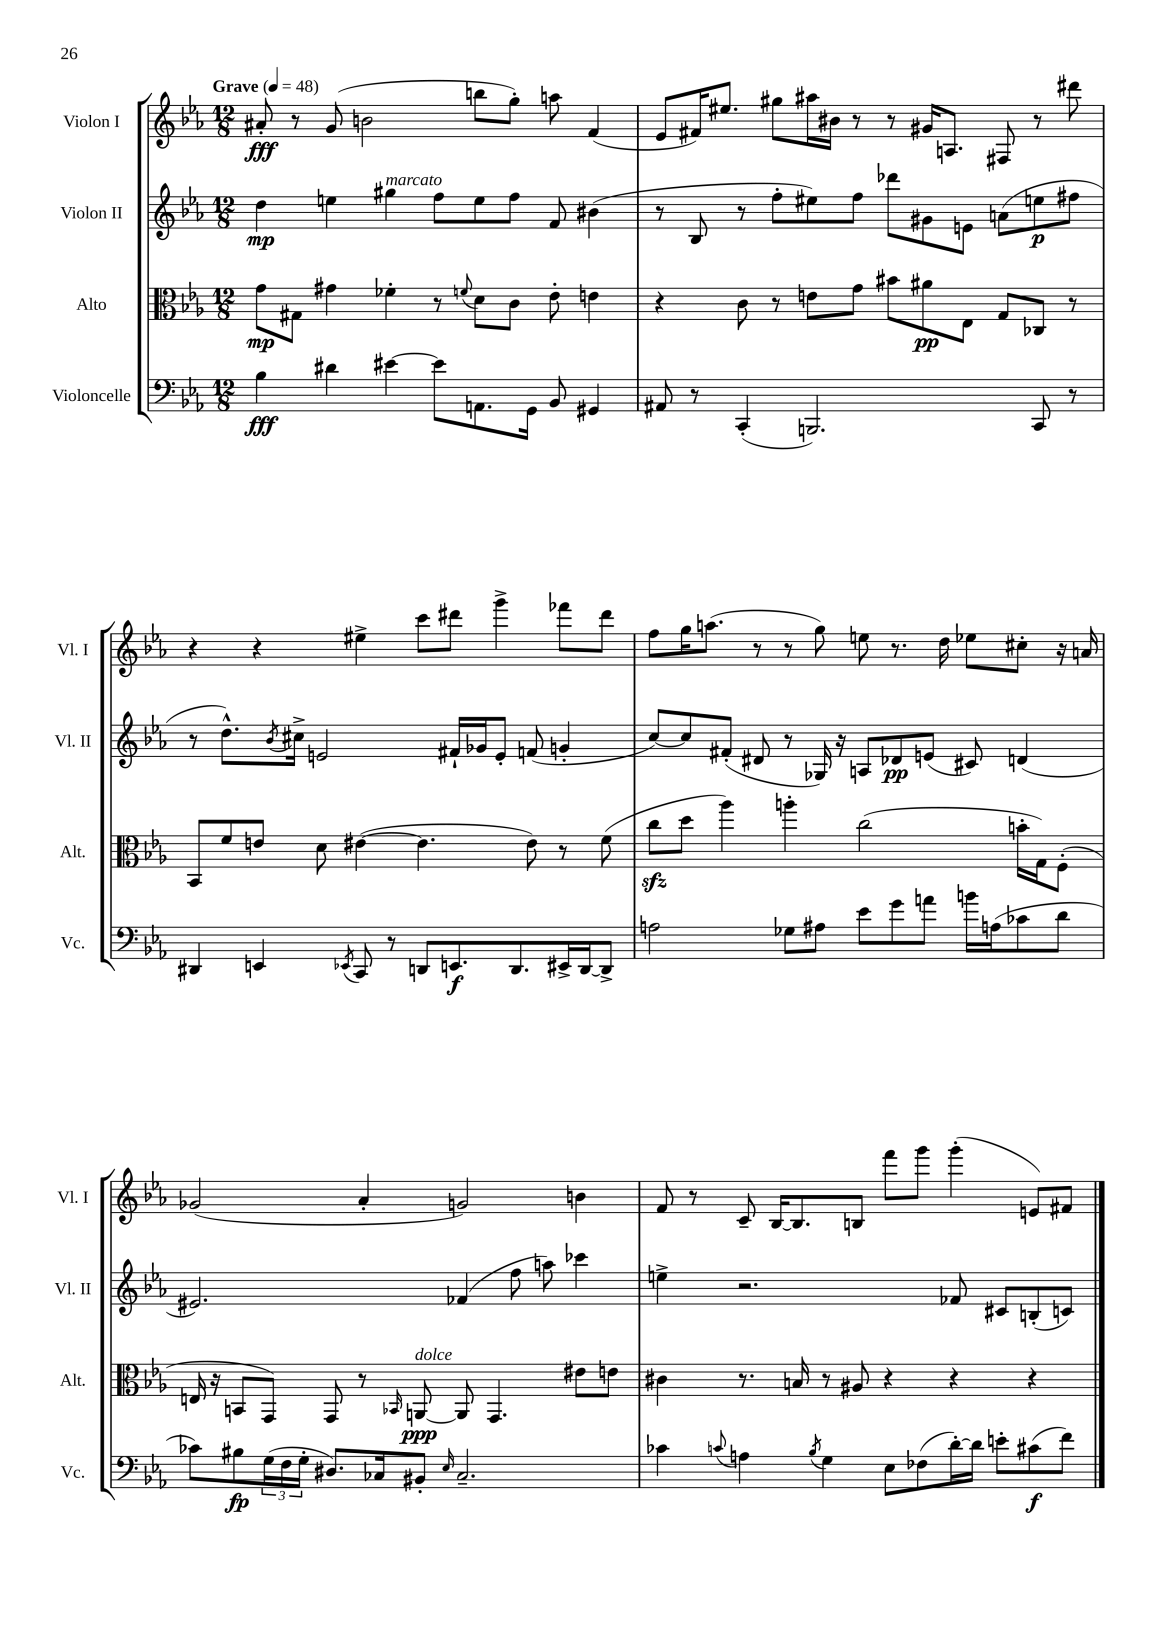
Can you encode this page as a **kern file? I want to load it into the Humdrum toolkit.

**kern	**dynam	**kern	**dynam	**kern	**dynam	**kern	**dynam
*part4	*part4	*part3	*part3	*part2	*part2	*part1	*part1
*staff4	*staff4	*staff3	*staff3	*staff2	*staff2	*staff1	*staff1
*I"Violoncelle	*	*I"Alto	*	*I"Violon II	*	*I"Violon I	*
*I'Vc.	*	*I'Alt.	*	*I'Vl. II	*	*I'Vl. I	*
*clefF4	*	*clefC3	*	*clefG2	*	*clefG2	*
*k[b-e-a-]	*	*k[b-e-a-]	*	*k[b-e-a-]	*	*k[b-e-a-]	*
*M12/8	*	*M12/8	*	*M12/8	*	*M12/8	*
*MM48	*	*MM48	*	*MM48	*	*MM48	*
=1	=1	=1	=1	=1	=1	=1	=1
!	!	!	!	!	!	!LO:TX:a:B:t=Grave	!
4B-\	fff	8g\L	mp	4dd\	mp	8a#X'/	fff
.	.	8G#X\J	.	.	.	8r	.
4d#X\	.	4g#X\	.	4een\	.	(8g/	.
.	.	.	.	.	.	2bn\	.
!	!	!	!	!LO:TX:a:i:t=marcato	!	!	!
[4e#X\	.	4f-X'\	.	4gg#X\	.	.	.
8e#\L]	.	8r	.	8ff\L	.	.	.
.	.	8qqfn/	.	.	.	.	.
8.AAn\	.	8d\L	.	8ee\	.	8bbn\L	.
.	.	8c\J	.	8ff\J	.	8gg'\J)	.
16GG\Jk	.	.	.	.	.	.	.
8BB-/	.	8e-'\	.	8f/	.	8aan\	.
4GG#X/	.	4en\	.	(4b#X\	.	(4f/	.
=2	=2	=2	=2	=2	=2	=2	=2
8AA#X/	.	4r	.	8r	.	8e-/L	.
8r	.	.	.	8B-/	.	16f#X/K)	.
.	.	.	.	.	.	8.ee#X/J	.
(4CC'/	.	8c\	.	8r	.	.	.
.	.	8r	.	8ff'\L	.	8gg#X\L	.
2.BBBn/)	.	8en\L	.	8ee#X\)	.	16aa#X\L	.
.	.	.	.	.	.	16b#X\JJ	.
.	.	8g\J	.	8ff\J	.	8r	.
.	.	8b#X\L	.	8ddd-X\L	.	8r	.
.	.	8a#X\	pp	8g#X\	.	16g#X/KL	.
.	.	.	.	.	.	8.An/J	.
.	.	8E-\J	.	8en\J	.	.	.
.	.	8G/L	.	(8an\L	.	8F#X/	.
8CC/	.	8C-X/J	.	8een\	p	8r	.
8r	.	8r	.	8ff#X\J	.	8ddd#X\	.
!!LO:LB:g=z
=3	=3	=3	=3	=3	=3	=3	=3
4DD#X/	.	8BB-/L	.	8r	.	4r	.
.	.	8f/	.	8.dd^^\L)	.	.	.
4EEn/	.	8en/J	.	.	.	4r	.
.	.	.	.	8qb-/	.	.	.
.	.	.	.	16cc#X^\Jk	.	.	.
.	.	8d\	.	2en/	.	.	.
8qEE-X/	.	.	.	.	.	.	.
8CC/	.	([4e#X\	.	.	.	4ee#X^\	.
8r	.	.	.	.	.	.	.
8DDn/L	.	4.e#\]	.	.	.	8ccc\L	.
8.EEn/	f	.	.	16f#X`/LL	.	8ddd#X\J	.
.	.	.	.	16g-X/J	.	.	.
.	.	.	.	8e'/J	.	4ggg^\	.
8.DD/	.	.	.	.	.	.	.
.	.	8e#\)	.	(8fn/	.	.	.
16EE#X^/L	.	8r	.	4gn'/	.	8fff-X\L	.
[16DD/J	.	.	.	.	.	.	.
8DD^/J]	.	(8f\	.	.	.	8ddd#\J	.
=4	=4	=4	=4	=4	=4	=4	=4
2An\	.	8cczz\L	.	[8cc/L)	.	8ff\L	.
.	.	8dd\J	.	8cc/]	.	16gg\K	.
.	.	.	.	.	.	(8.aan\J	.
.	.	4aa-\)	.	(8f#X'/J	.	.	.
.	.	.	.	8d#X/	.	8r	.
8G-X\L	.	4aan'\	.	8r	.	8r	.
8A#X\J	.	.	.	16G-X/)	.	8gg\)	.
.	.	.	.	16r	.	.	.
8e-\L	.	(2cc\	.	8An/L	.	8een\	.
8g\	.	.	.	8d-X/	pp	8.r	.
8an\J	.	.	.	(8en/J	.	.	.
.	.	.	.	.	.	16dd\	.
16bn\LL	.	.	.	8c#X/)	.	8ee-X\L	.
(16An\J	.	.	.	.	.	.	.
8c-X\	.	16bn'\LL	.	(4dn/	.	8cc#X'\J	.
.	.	16G\J)	.	.	.	.	.
8d\J	.	(8F'\J	.	.	.	16r	.
.	.	.	.	.	.	16an/	.
!!LO:LB:g=z
=5	=5	=5	=5	=5	=5	=5	=5
8c-X\L)	.	16En/	.	2.e#X/)	.	(2g-X/	.
.	.	16r	.	.	.	.	.
8B#X\	fp	8BBn/L	.	.	.	.	.
(24G\L	.	8GG/J)	.	.	.	.	.
24F\	.	.	.	.	.	.	.
24G'\JJ	.	.	.	.	.	.	.
8.D#X/L)	.	8GG/	.	.	.	.	.
.	.	8r	.	.	.	4a-'/	.
16C-X/k	.	.	.	.	.	.	.
.	.	16qqBB-X/	.	.	.	.	.
!	!	!LO:TX:a:i:t=dolce	!	!	!	!	!
8BB#X'/J	.	[8AAn/	ppp	.	.	.	.
16qqE-/	.	.	.	.	.	.	.
2.C-~/	.	8AA/]	.	(4f-X/	.	2gn/)	.
.	.	4.GG/	.	.	.	.	.
.	.	.	.	8ff\	.	.	.
.	.	.	.	8aan\)	.	.	.
.	.	8e#X\L	.	4ccc-X\	.	4bn\	.
.	.	8en\J	.	.	.	.	.
=6	=6	=6	=6	=6	=6	=6	=6
4c-X\	.	4c#X\	.	4een^\	.	8f/	.
.	.	.	.	.	.	8r	.
8qqcn/	.	.	.	.	.	.	.
4An\	.	8.r	.	2.r	.	8c~/	.
.	.	.	.	.	.	[16B-/KL	.
.	.	16Bn/	.	.	.	8.B-/]	.
8qB-/	.	.	.	.	.	.	.
4G\	.	8r	.	.	.	.	.
.	.	8A#X/	.	.	.	8Bn/J	.
8E-\L	.	4r	.	.	.	8fff\L	.
(8F-X\	.	.	.	.	.	8ggg\J	.
[16d'\L)	.	4r	.	8f-X/	.	(4ggg'\	.
16d\JJ]	.	.	.	.	.	.	.
8en'\L	.	.	.	8c#X/L	.	.	.
(8c#X\	f	4r	.	(8Bn'/	.	8en/L)	.
8f\J)	.	.	.	8cn/J)	.	8f#X/J	.
==	==	==	==	==	==	==	==
*-	*-	*-	*-	*-	*-	*-	*-
